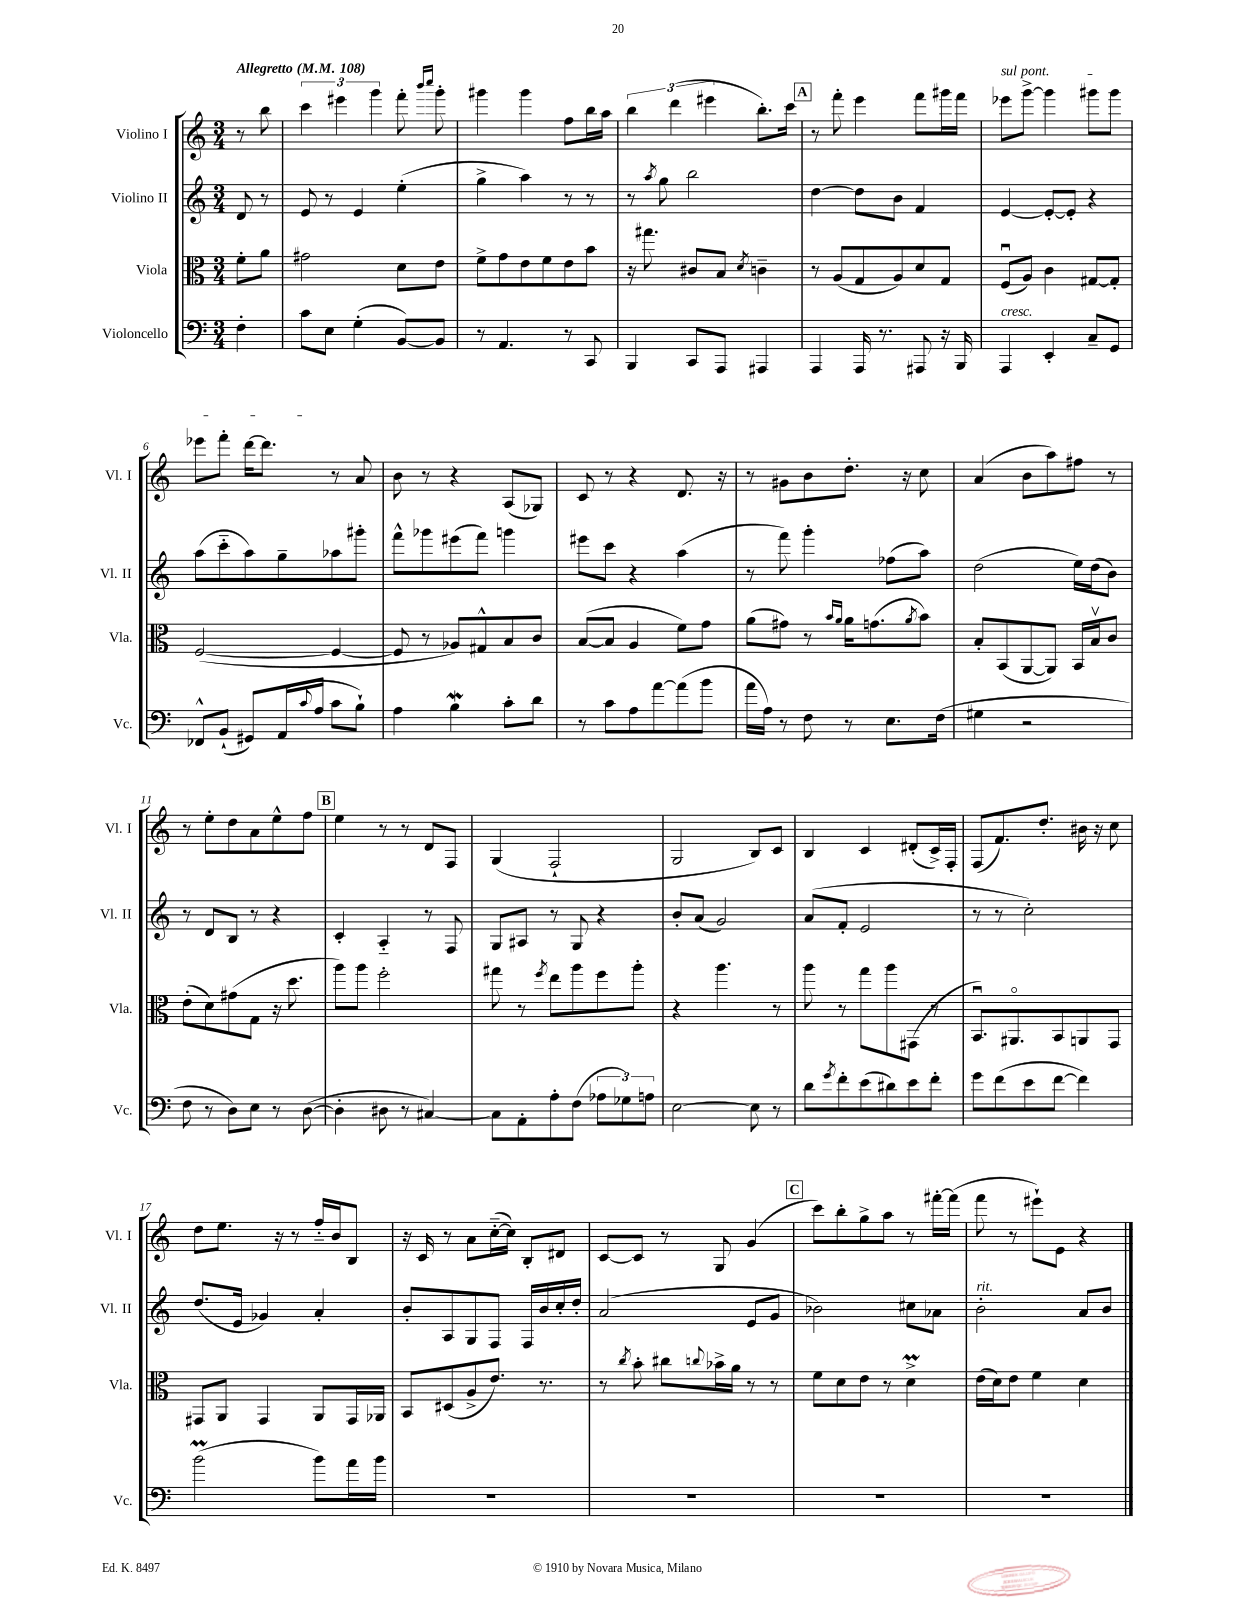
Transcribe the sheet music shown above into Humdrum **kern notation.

**kern	**kern	**kern	**kern
*staff4	*staff3	*staff2	*staff1
*clefF4	*clefC3	*clefG2	*clefG2
*k[]	*k[]	*k[]	*k[]
*M3/4	*M3/4	*M3/4	*M3/4
*MM108	*MM108	*MM108	*MM108
4F'	8f'	8d	8r
.	8a	8r	8bb
=	=	=	=
8c	2g#	8e	6ccc
8E	.	8r	.
.	.	.	6eee#
(4G'	.	4e	.
.	.	.	6ggg
[8BB)	8d	(4ee'	8fff'
.	.	.	16qqbbb
.	.	.	16qqcccc
8BB]	8e	.	8ggg'
=	=	=	=
8r	8f^	4gg^	4ggg#
4.AA	8g	.	.
.	8e	4aa)	4ggg#
.	8f	.	.
8r	8e	8r	8ff
8CC	8b	8r	16bb
.	.	.	16aa
=	=	=	=
4BBB	16r	8r	6bb
.	8.gg#	.	.
.	.	8qaa	.
.	.	8gg	.
.	.	.	(6ddd
8CC	8c#	2bb	.
.	.	.	6eee#
8AAA	8B	.	.
.	8qd	.	.
4AAA#	4c~	.	8.bb')
.	.	.	16ccc
=	=	=	=
4AAA	8r	[4dd	8r
.	(8A	.	8fff'
16AAA	8G	8dd]	4eee
8.r	.	.	.
.	8A)	8b	.
8AAA#	8d	4f	8fff
16r	8G	.	16ggg#
16BBB	.	.	16fff
=	=	=	=
4AAA	(8Fu	[4e	8eee-
.	8A)	.	[8ggg^
4EE'	4c	8e'_	4ggg]
.	.	8e']	.
8C~	[8G#	4r	8ggg#
8GG	8G#']	.	8ggg#
=	=	=	=
8FF-^^	([2F	(8aa	8eee-
(8BB`	.	8ccc'~	8fff'
8GG#)	.	8aa)	[16ddd
.	.	.	8.ddd]
(16AA	.	8gg~	.
8qqc	.	.	.
16A	.	.	.
8c	4F_	8aa-	8r
8B`)	.	8ggg#'	8a
=	=	=	=
4A	8F]	8fff^^	8b
.	8r	8ggg-	8r
4B	8A-)	(8eee#	4r
.	8G#^^	8fff)	.
8c'	8B	4ggg	(8A
8d	8c	.	8G-)
=	=	=	=
8r	([8B	8eee#	8c
8c	8B]	8ccc	8r
8A	4A	4r	4r
[8a	.	.	.
(8a]	8f)	(4aa	8.d
8b	8g	.	.
.	.	.	16r
=	=	=	=
16a	(8a	8r	8r
16A)	.	.	.
8r	8g#)	8fff)	8g#
8F	8r	4ggg'	8b
.	16qqb	.	.
.	16qqa	.	.
8r	16a	.	8.dd'
.	(8.g	.	.
8.E	.	(8ff-	.
.	.	.	16r
.	8qa	.	.
.	8b)	8aa)	8cc
(16F	.	.	.
=	=	=	=
4G#	8B'	(2dd	(4a
.	(8BB	.	.
2r	[8AA	.	8b
.	8AA])	.	8aa)
.	16BB	16ee)	8ff#
.	16Bv	(16dd	.
.	8c	8b)	8r
=	=	=	=
8F	(8e'	8r	8r
8r	8d)	8d	8ee'
8D)	(8g#	8B	8dd
8E	8G	8r	8a
8r	16r	4r	8ee^^
.	8.dd	.	.
([8D	.	.	8ff
=	=	=	=
4D']	8aa)	4c'	4ee
.	8aa	.	.
8D#	2ff'	4A'~	8r
8r	.	.	8r
[4C#)	.	8r	8d
.	.	8F	8F
=	=	=	=
8C#]	8gg#	8G	(4G
8AA'	8r	8A#	.
.	8qff	.	.
8A'	8ee	8r	2F`
(8F	8aa	8G	.
12A-	8ff	4r	.
12G-)	.	.	.
.	8aa'	.	.
12A	.	.	.
=	=	=	=
[2E	4r	8b'	2G
.	.	(8a	.
.	4.aa	2g)	.
8E]	.	.	8B)
8r	8r	.	8c
=	=	=	=
8d	8aa	(8a	4B
8qg	.	.	.
8f'	8r	8f'	.
(8e	8gg	2e	4c
8d#)	8aa	.	.
8e	(8GG#	.	(8d#'
8f'	8r	.	16c^)
.	.	.	16F'
=	=	=	=
8g	8.BBu)	8r	(8F
(8f	.	8r	8.f)
.	8.AA#o	.	.
8e	.	2cc')	.
.	.	.	8.dd'
[8f	8BB	.	.
4f])	8AA	.	16b#
.	.	.	16r
.	8GG	.	8cc
=	=	=	=
(2b	8GG#	(8.dd	8dd
.	8AA	.	8.ee
.	.	16e	.
.	4GG#	4g-)	.
.	.	.	16r
.	.	.	8r
8b)	8AA	4a'	16ff'~
.	.	.	16b
16a	16GG#	.	8B
16b	16AA-	.	.
=	=	=	=
2.r	8BB	8b'	16r
.	.	.	16c
.	(8D#	8A	8r
.	8A^	8G	8a
.	8.e)	8F	([16cc'~
.	.	.	16cc])
.	.	16F	8B'
.	8.r	16b	.
.	.	16cc'	8d#
.	.	16dd'	.
=	=	=	=
2.r	8r	(2a	[8c
.	8qcc	.	.
.	8b'	.	8c]
.	8cc#	.	8r
.	8qqcc	.	.
.	16b-^	.	8G
.	16a	.	.
.	8r	8e	(4g
.	8r	8g	.
=	=	=	=
2.r	8f	2b-)	8ccc)
.	8d	.	8bb'
.	8e	.	8gg^
.	8r	.	8aa
.	4d^	8cc#	8r
.	.	8a-	[16fff#'
.	.	.	(16fff#]
=	=	=	=
2.r	(16e	2b'	8fff
.	16d)	.	.
.	8e	.	8r
.	4f	.	8eee#`)
.	.	.	8e
.	4d	8a	4r
.	.	8b	.
==	==	==	==
*-	*-	*-	*-
